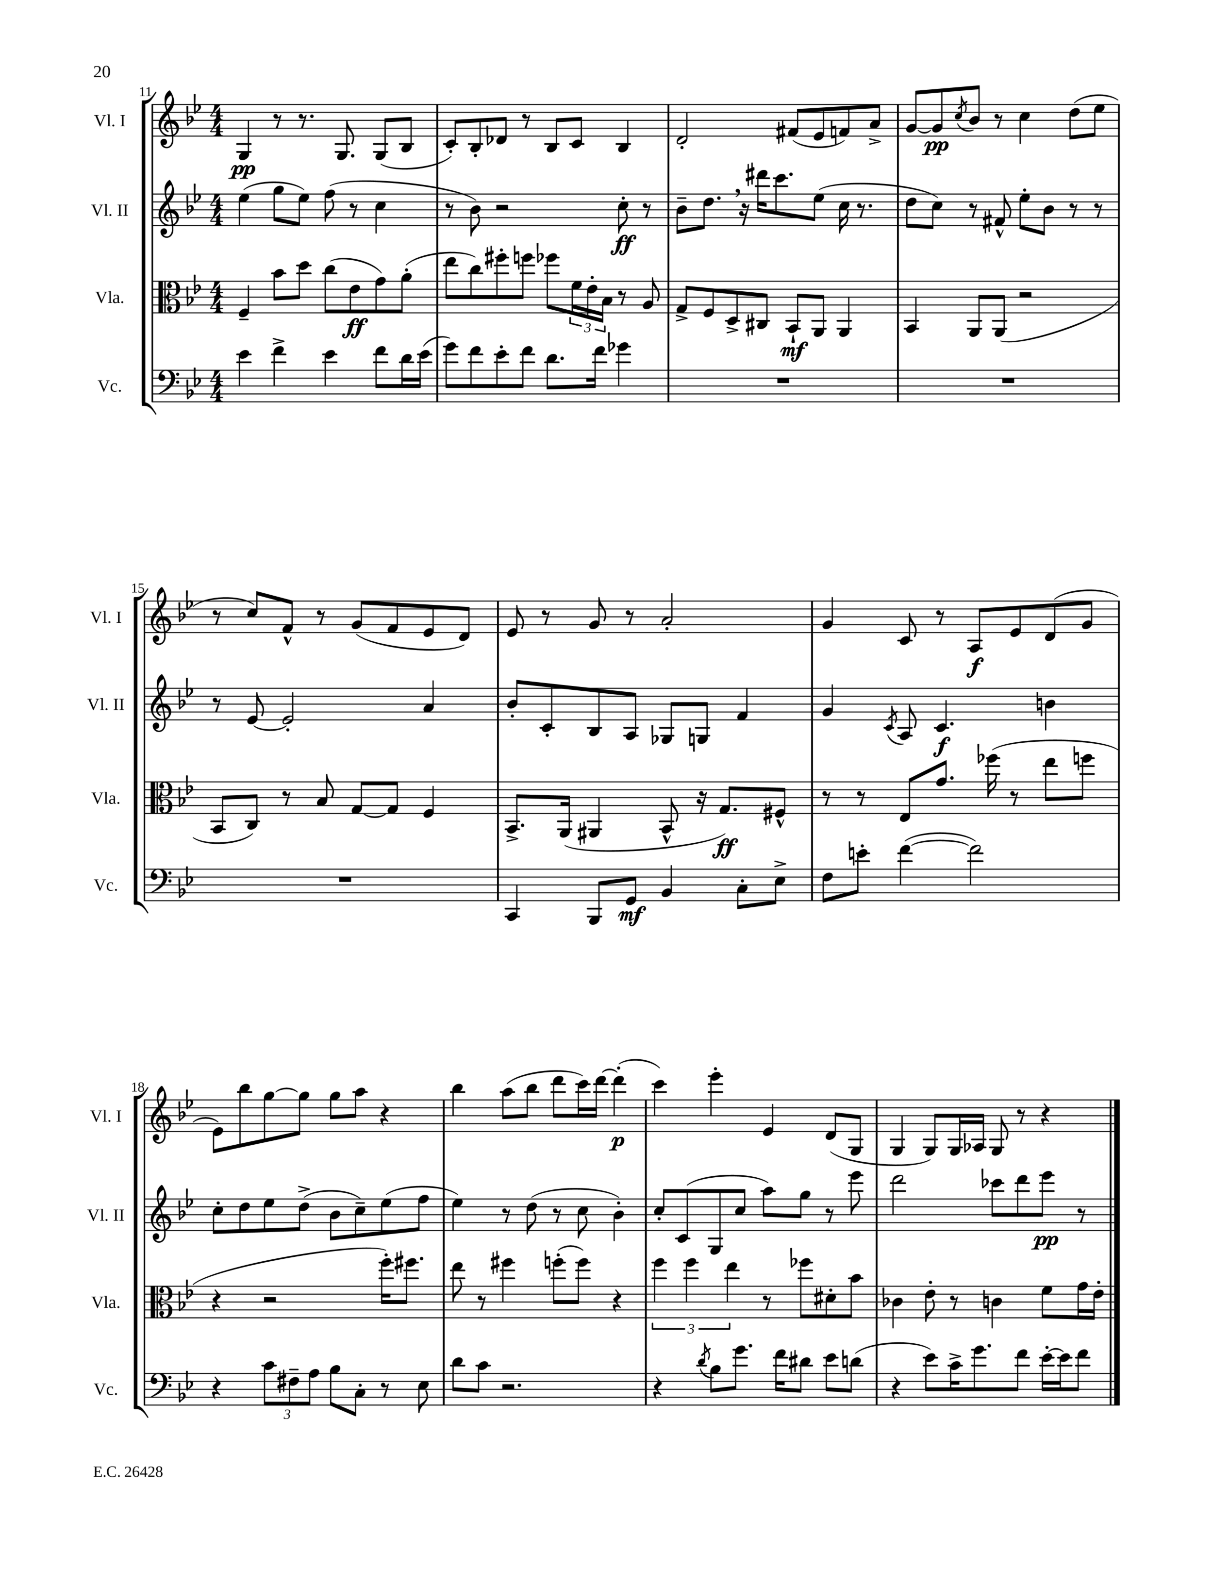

**kern	**dynam	**kern	**dynam	**kern	**dynam	**kern	**dynam
*part4	*part4	*part3	*part3	*part2	*part2	*part1	*part1
*staff4	*staff4	*staff3	*staff3	*staff2	*staff2	*staff1	*staff1
*I"Vc.	*	*I"Vla.	*	*I"Vl. II	*	*I"Vl. I	*
*I'Vc.	*	*I'Vla.	*	*I'Vl. II	*	*I'Vl. I	*
*clefF4	*	*clefC3	*	*clefG2	*	*clefG2	*
*k[b-e-]	*	*k[b-e-]	*	*k[b-e-]	*	*k[b-e-]	*
*M4/4	*	*M4/4	*	*M4/4	*	*M4/4	*
=11	=11	=11	=11	=11	=11	=11	=11
4e-\	.	4F~/	.	(4ee-\	.	4G/	pp
4f^\	.	8b-\L	.	8gg\L	.	8r	.
.	.	8dd\J	.	8ee-\J)	.	8.r	.
4e-\	.	(8cc\L	.	(8ff\	.	.	.
.	.	.	.	.	.	8.G/	.
.	.	8e-\	ff	8r	.	.	.
8f\L	.	8g\)	.	4cc\	.	(8G/L	.
16d\L	.	(8a'\J	.	.	.	8B-/J	.
(16e-\JJ	.	.	.	.	.	.	.
=12	=12	=12	=12	=12	=12	=12	=12
8g\L)	.	8ee-\L	.	8r	.	8c'/L)	.
8f\	.	8cc\)	.	8b-\)	.	8B-'/	.
8e-'\	.	8ff#X'\	.	2r	.	8d-X/J	.
8f\J	.	8ffn\J	.	.	.	8r	.
8.d\L	.	8ff-X\L	.	.	.	8B-/L	.
.	.	24f\L	.	.	.	8c/J	.
.	.	24e-'\	.	.	.	.	.
16f\Jk	.	.	.	.	.	.	.
.	.	24B-\JJ	.	.	.	.	.
4g-X\	.	8r	.	8cc'\	ff	4B-/	.
.	.	8A/	.	8r	.	.	.
=13	=13	=13	=13	=13	=13	=13	=13
1r	.	8G^/L	.	8b-~\L	.	2d'/	.
.	.	8F/	.	8.dd,\J	.	.	.
.	.	8D^/	.	.	.	.	.
.	.	.	.	16r	.	.	.
.	.	8C#X/J	.	16ddd#X\KL	.	.	.
.	.	.	.	8.ccc\	.	.	.
.	.	8BB-`/L	mf	.	.	(8f#X/L	.
.	.	8AA/J	.	(8ee-\J	.	8e-/	.
.	.	4AA/	.	16cc\	.	8fn/)	.
.	.	.	.	8.r	.	.	.
.	.	.	.	.	.	8a^/J	.
=14	=14	=14	=14	=14	=14	=14	=14
1r	.	4BB-/	.	8dd\L	.	[8g/L	.
.	.	.	.	8cc\J)	.	8g/]	pp
.	.	.	.	.	.	8qcc/	.
.	.	8AA/L	.	8r	.	8b-/J	.
.	.	(8AA/J	.	8f#X^^/	.	8r	.
.	.	2r	.	8ee-'\L	.	4cc\	.
.	.	.	.	8b-\J	.	.	.
.	.	.	.	8r	.	(8dd\L	.
.	.	.	.	8r	.	8ee-\J	.
!!LO:LB:g=z
=15	=15	=15	=15	=15	=15	=15	=15
1r	.	8BB-/L	.	8r	.	8r	.
.	.	8C/J)	.	[8e-/	.	8cc/L)	.
.	.	8r	.	2e-'/]	.	8f^^/J	.
.	.	8B-/	.	.	.	8r	.
.	.	[8G/L	.	.	.	(8g/L	.
.	.	8G/J]	.	.	.	8f/	.
.	.	4F/	.	4a/	.	8e-/	.
.	.	.	.	.	.	8d/J)	.
=16	=16	=16	=16	=16	=16	=16	=16
4CC/	.	8.BB-^/L	.	8b-'/L	.	8e-/	.
.	.	.	.	8c'/	.	8r	.
.	.	(16AA/Jk	.	.	.	.	.
8BBB-/L	.	4AA#X/	.	8B-/	.	8g/	.
8GG/J	mf	.	.	8A/J	.	8r	.
4BB-/	.	8BB-^^/	.	8G-X/L	.	2a'/	.
.	.	16r	.	8Gn/J	.	.	.
.	.	8.G/L)	ff	.	.	.	.
8C'\L	.	.	.	4f/	.	.	.
8E-^\J	.	8F#X^^/J	.	.	.	.	.
=17	=17	=17	=17	=17	=17	=17	=17
8F\L	.	8r	.	4g/	.	4g/	.
8en'\J	.	8r	.	.	.	.	.
.	.	.	.	8qc/	.	.	.
([4f\	.	8E-/L	.	8A/	.	8c/	.
.	.	8.g/J	.	4.c/	f	8r	.
2f\])	.	.	.	.	.	8A/L	f
.	.	(16ff-X\	.	.	.	.	.
.	.	8r	.	.	.	8e-/	.
.	.	8ee-\L	.	4bn\	.	(8d/	.
.	.	8ffn\J	.	.	.	8g/J	.
!!LO:LB:g=z
=18	=18	=18	=18	=18	=18	=18	=18
4r	.	4r	.	8cc'\L	.	8e-\L)	.
.	.	.	.	8dd\	.	8bb-\	.
12c\L	.	2r	.	8ee-\	.	[8gg\	.
12F#X~\	.	.	.	.	.	.	.
.	.	.	.	(8dd^\J	.	8gg\J]	.
12A\J	.	.	.	.	.	.	.
8B-\L	.	.	.	8b-\L	.	8gg\L	.
8C'\J	.	.	.	8cc~\)	.	8aa\J	.
8r	.	16ff'\KL)	.	(8ee-\	.	4r	.
.	.	8.ff#X\J	.	.	.	.	.
8E-\	.	.	.	8ff\J	.	.	.
=19	=19	=19	=19	=19	=19	=19	=19
8d\L	.	8ee-\	.	4ee-\)	.	4bb-\	.
8c\J	.	8r	.	.	.	.	.
2.r	.	4ff#X\	.	8r	.	(8aa\L	.
.	.	.	.	(8dd\	.	8bb-\J	.
.	.	(8ffn'\L	.	8r	.	8ddd\L	.
.	.	8ff\J)	.	8cc\	.	16ccc\L)	.
.	.	.	.	.	.	[16ddd\JJ	.
.	.	4r	.	4b-'\)	.	(4ddd'\]	p
=20	=20	=20	=20	=20	=20	=20	=20
4r	.	6ff\	.	8cc'/L	.	4ccc\)	.
.	.	.	.	(8c/	.	.	.
.	.	6ff\	.	.	.	.	.
8qd/	.	.	.	.	.	.	.
8B-\L	.	.	.	8G/	.	4eee-'\	.
.	.	6ee-\	.	.	.	.	.
8.g\J	.	.	.	8cc/J	.	.	.
.	.	8r	.	8aa\L)	.	4e-/	.
16f\KL	.	.	.	.	.	.	.
8d#X\J	.	8ff-X\L	.	8gg\J	.	.	.
8e-\L	.	8d#X'\	.	8r	.	(8d/L	.
(8dn\J	.	8b-\J	.	8eee-\	.	8G/J	.
=21	=21	=21	=21	=21	=21	=21	=21
4r	.	4c-X\	.	2ddd\	.	4G/	.
8e-\L)	.	8e-'\	.	.	.	8G/L)	.
16c^\K	.	8r	.	.	.	16G/L	.
8.g\	.	.	.	.	.	16A-X/JJ	.
.	.	4cn\	.	8ccc-X\L	.	8G/	.
8f\J	.	.	.	8ddd\	.	8r	.
[16e-'\LL	.	8f\L	.	8eee-\J	pp	4r	.
16e-\J]	.	.	.	.	.	.	.
8f\J	.	16g\L	.	8r	.	.	.
.	.	16e-'\JJ	.	.	.	.	.
==	==	==	==	==	==	==	==
*-	*-	*-	*-	*-	*-	*-	*-
